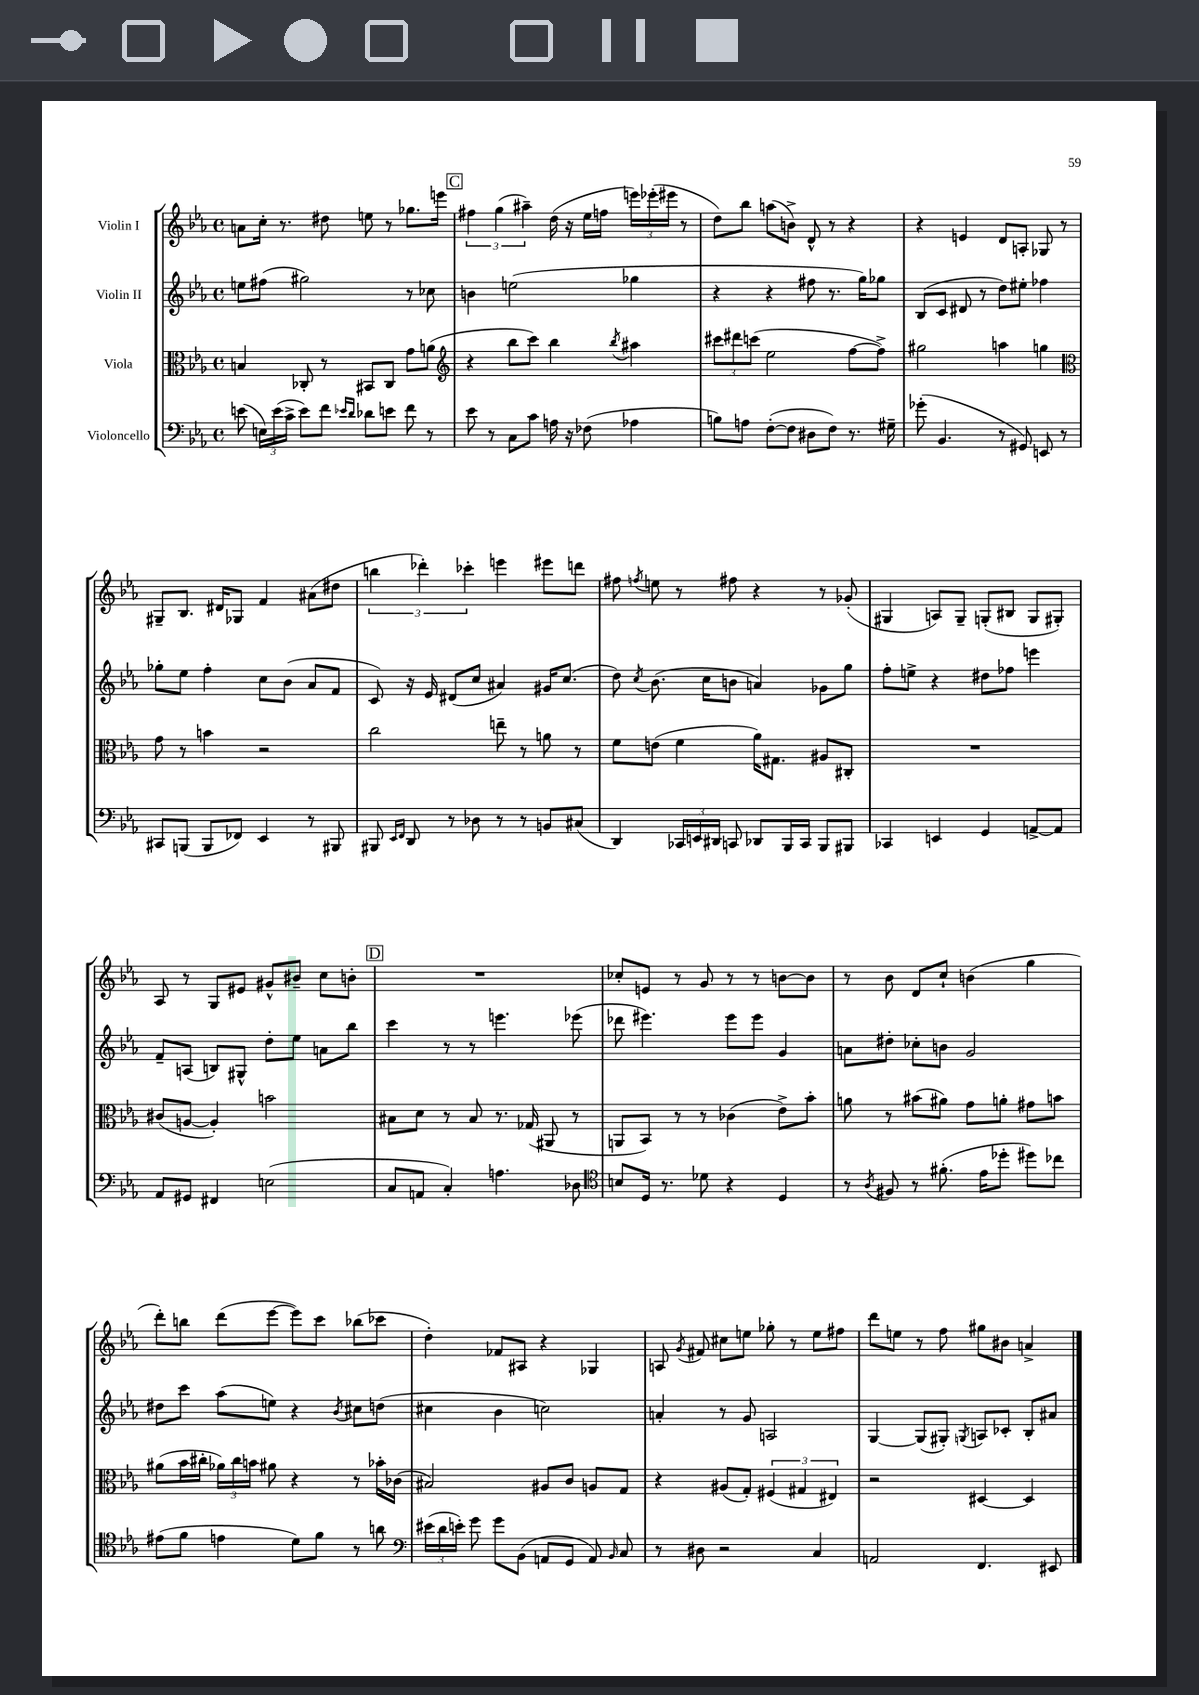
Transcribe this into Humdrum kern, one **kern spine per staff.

**kern	**kern	**kern	**kern
*staff4	*staff3	*staff2	*staff1
*clefF4	*clefC3	*clefG2	*clefG2
*k[b-e-a-]	*k[b-e-a-]	*k[b-e-a-]	*k[b-e-a-]
*M4/4	*M4/4	*M4/4	*M4/4
*met(c)	*met(c)	*met(c)	*met(c)
(8e\	4B/	8ee\L	8a\L
24E\LL)	.	(8ff#\J	16cc'\Jk
(24e\	.	.	.
.	.	.	8.r
24c^\JJ	.	.	.
8e\L)	8C-'/	2gg#\)	.
8f\J	8r	.	8dd#\
16qqe-/LL	.	.	.
16qqd/JJ	.	.	.
8d-\L	8BB#/L	.	8ee\
8e\J	8C-/J	.	8r
8f\	8g\L	8r	8.gg-\L
8r	(8a\J	8cc-\	.
.	.	.	16eee\Jk
=	=	=	=
*	*clefG2	*	*
8e-\	4r	4b\	6ff#\
8r	.	.	.
.	.	.	(6gg\
8C\L	8bb-\L	(2ee\	.
.	.	.	6aa#~\)
8c\J	8ccc\J)	.	.
16A\	4bb-\	.	(16dd\
16r	.	.	16r
(8F-\	.	.	16ee-\LL
.	.	.	16ff\JJ
.	8qbb-/	.	.
4A-\	4aa#\	4gg-\	24eee\LL)
.	.	.	(24eee-'\
.	.	.	24eee#\JJ
.	.	.	8r
=	=	=	=
8B\L)	12ccc#\L	4r	8dd\L)
.	12ddd#\	.	.
8A\J	.	.	8bb-\J
.	(12ccc\J	.	.
([8F'\L	2ee-\	4r	(8aa\L
8F\]J	.	.	8b^\J)
8D#\L	.	8ff#\	8d^^/
8F\J)	.	8.r	8r
8.r	[8ff\L	.	4r
.	.	16gg\LK)	.
.	8ff^\]J)	8gg-\J	.
16G#~\	.	.	.
=	=	=	=
(8g-'\	2gg#\	(8B-/L	4r
4.BB-/	.	8c/J	.
.	.	8d#/	4e/
.	.	8r	.
8r	4aa\	8dd\L)	8d/L
8GG#/)	.	8ee#'\J	8A'/J
8EE/	4gg\	4ff-\	8G-/
8r	.	.	8r
=	=	=	=
*	*clefC3	*	*
8CC#/L	8g\	8gg-'\L	8G#~/L
(8BBB/J	8r	8ee-\J	8.B-/J
8BBB/L	4b\	4ff'\	.
.	.	.	16d#/LK
8FF-/J)	.	.	8G-/J
4EE-/	2r	8cc\L	4f/
.	.	(8b-\J	.
8r	.	8a-/L	(8a#\L
8BBB#/	.	8f/J	8dd#\J
=	=	=	=
8BBB#/	2cc\	8c/)	6bb\
16qqEE-/LL	.	.	.
16qqFF/JJ	.	.	.
8DD/	.	16r	.
.	.	.	6ddd-'\)
.	.	16e-/	.
8r	.	(8d#/L	.
.	.	.	6ccc-'\
8D-\	.	8cc/J	.
8r	8ee~\	4a#/)	4eee\
8r	8r	.	.
8BB/L	8a\	16g#/LK	8eee#\L
.	.	(8.cc/J	.
(8C#/J	8r	.	8ddd\J
=	=	=	=
4DD/)	8f\L	8dd\)	8ff#\
.	.	8qcc/	8qff/
.	(8e\J	(8.b-\	8ee\
24CC-/LL	4f\	.	8r
24EE/	.	.	.
.	.	16cc\LK	.
24DD#/JJ	.	.	.
8CC/	.	8b\J	8ff#\
8DD-/L	16a-\LK)	4a/)	4r
.	8.G#\J	.	.
16BBB-/L	.	.	.
16CC/JJ	.	.	.
8BBB-/L	8A#/L	8g-\L	8r
8BBB#/J	8C#'/J	8gg\J	(8g-'/
=	=	=	=
4CC-/	1r	8ff'\L	4G#/
.	.	8ee^\J	.
4EE/	.	4r	8A/L)
.	.	.	8G#~/J
4GG/	.	8dd#\L	(8G'/L
.	.	8ff-\J	8B#/J
[8AA^/L	.	4eee\	8G/L
8AA/]J	.	.	8G#'/J)
=	=	=	=
8AA-/L	(8c#/L	8f~/L	8A-/
8GG#/J	[8A/J	(8A/J	8r
4FF#/	4A'/])	8B/L)	8G/L
.	.	8G#^^/J	8e#/J
(2E\	2b\	8dd'\L	8g#^^/L
.	.	8ee-\J	8b#~/J
.	.	8a\L	8cc\L
.	.	8bb-\J	8b'\J
=	=	=	=
8C/L	8B#\L	4ccc\	1r
8AA/J	8d\J	.	.
4C'/)	8r	8r	.
.	8B#/	8r	.
4.A\	8.r	4.eee\	.
.	(16G-/	.	.
.	8AA#/	.	.
8D-\	8r	(8eee-\	.
=	=	=	=
*clefC4	*	*	*
8B/L	8AA/L	8ddd-\	8cc-'/L
16D/Jk	8BB-/J)	4.eee#\)	8e/J
8.r	.	.	.
.	8r	.	8r
8d-\	8r	.	8g/
4r	(4c-\	8eee#\L	8r
.	.	8eee#\J	8r
4D/	8e-^\L)	4g/	[8b\L
.	8b-'\J	.	8b\]J
=	=	=	=
8r	8a\	8a\L	8r
8qA-/	.	.	.
8F#/	8r	8dd#'\J	8b-\
8r	(8b#\L	8cc-'\L	8d/L
(8.f#'\	8a#\J)	8b\J	8cc`/J
.	8g\L	2g/	(4b\
16e-\LK	.	.	.
8dd-'\J	8a'\J	.	.
8dd#\L)	8g#\L	.	4gg\
8cc-\J	8b\J	.	.
=	=	=	=
(8e#\L	(8a#\L	8dd#\L	8ddd'\L)
8f\J	16b-\L	8ccc\J	8bb\J
.	16cc#'\JJ	.	.
4e\	24a-\LL)	(8aa-\L	(8ddd\L
.	24cc#\	.	.
.	24b\JJ	.	.
.	8a#\	8ee\J)	[8eee-\J
8d\L)	4r	4r	8eee-\]L)
8f\J	.	.	8ccc\J
.	.	8qb-/	.
8r	8r	8cc#\L	(8bb-\L
8a\	16b-'\LL	(8dd\J	8ccc-\J
.	(16c-\JJ	.	.
=	=	=	=
*clefF4	*	*	*
(24e#\LL	2B#/)	4cc#\	4dd'\)
24d\	.	.	.
24e'\JJ)	.	.	.
8g\	.	.	.
8g\L	.	4b-\	8f-/L
(8BB-\J	.	.	8A#/J
8AA/L	8A#/L	2cc\)	4r
8GG/J	8c/J	.	.
8AA/)	8A/L	.	4G-/
16qqBB-/	.	.	.
8C/	8G/J	.	.
=	=	=	=
8r	4r	4a'/	8A/
.	.	.	8qg/
8D#\	.	.	8f#/
2r	(8A#/L	8r	8cc#\L
.	8G'/J)	8g/	8ee\J
.	(6F#/	2A/	8gg-'\
.	.	.	8r
.	6G#/	.	.
4C/	.	.	8ee\L
.	6E#/)	.	.
.	.	.	8ff#\J
=	=	=	=
2AA/	2r	[4G/	8ddd\L
.	.	.	8ee\J
.	.	(8G/]L	8r
.	.	8G#'/J)	8ff\
.	.	8qG/	.
4.FF/	[4D#/	8A/L	8gg#\L
.	.	8c-'/J	8b#\J
.	4D#/]	8B-'/L	4a^/
8EE#/	.	8a#/J	.
==	==	==	==
*-	*-	*-	*-
